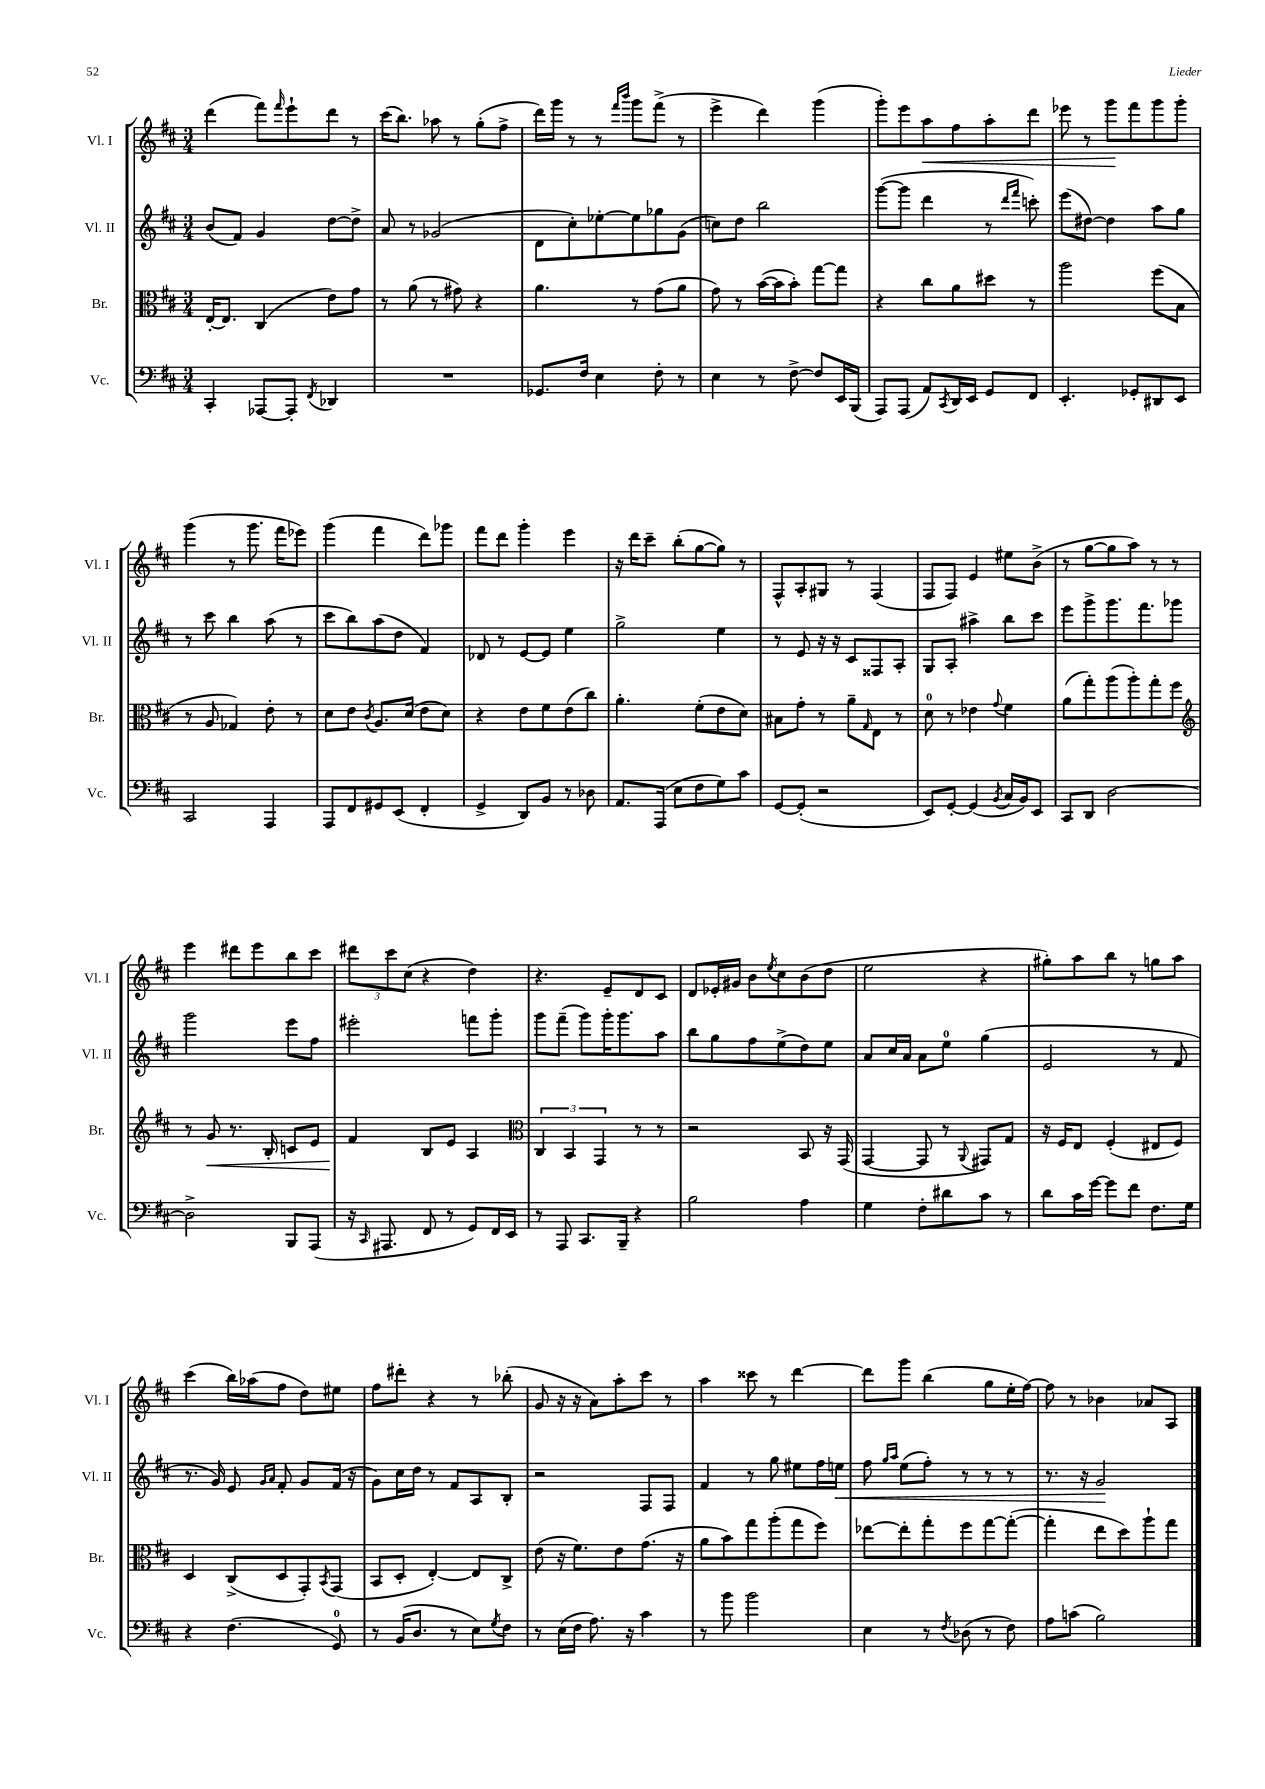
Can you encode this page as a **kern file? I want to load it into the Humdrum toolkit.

**kern	**kern	**kern	**kern
*staff4	*staff3	*staff2	*staff1
*clefF4	*clefC3	*clefG2	*clefG2
*k[f#c#]	*k[f#c#]	*k[f#c#]	*k[f#c#]
*M3/4	*M3/4	*M3/4	*M3/4
4CC#'	[16E'	(8b	(4ddd
.	8.E]	.	.
.	.	8f#)	.
[8AAA-	(4C#	4g	8fff#)
.	.	.	16qqfff#
8AAA-']	.	.	8eee`
8qFF#	.	.	.
4DD-	8e)	[8dd	8ddd
.	8g	8dd^]	8r
=	=	=	=
2.r	8r	8a	(16ccc#
.	.	.	8.bb)
.	(8a	8r	.
.	8r	(2g-	8aa-
.	8g#)	.	8r
.	4r	.	(8gg'
.	.	.	8ff#^
=	=	=	=
8.GG-	4.a	8d	16ddd)
.	.	.	16ggg
.	.	8cc#')	8r
16F#	.	.	.
4E	.	[8ee-'	8r
.	.	.	16qqfff#
.	.	.	16qqbbb
.	8r	8ee-]	8ggg
8F#'	(8g	8gg-	(8fff#^
8r	8a	(8g	8r
=	=	=	=
4E	8g)	8cc)	4eee^
.	8r	8dd	.
8r	([16b	2bb	4ddd)
.	16b]	.	.
[8F#^	8b')	.	.
8F#]	[8gg	.	(4ggg
16EE	8gg]	.	.
(16BBB	.	.	.
=	=	=	=
8AAA)	4r	([8ggg	8ggg')
(8AAA	.	8ggg]	8eee
8AA)	8cc#	4ddd	8aa
8qCC#	.	.	.
16DD	8a	.	8ff#
16EE	.	.	.
8GG	8dd#	8r	8aa'
.	.	16qqddd	.
.	.	16qqfff#	.
8FF#	8r	8ccc')	8ddd
=	=	=	=
4.EE'	2aa	(8eee	8eee-
.	.	[8dd#)	8r
.	.	4dd#]	8ggg
8GG-'	.	.	8fff#
8DD#	(8ff#	8aa	8ggg
8EE	8B	8gg	8ggg'
=	=	=	=
2CC#	8r	8r	(4ggg
.	8A	8ccc#	.
.	4G-)	4bb	8r
.	.	.	8.ggg
4AAA	8e'	(8aa	.
.	.	.	16fff#
.	8r	8r	8eee-)
=	=	=	=
8AAA	8d	8ccc#	(4ggg
8FF#	8e	8bb)	.
.	8qc#	.	.
8GG#	8.A	(8aa	4fff#
(8EE	.	8dd	.
.	(16d	.	.
4FF#'	8e	4f#)	8ddd)
.	8d)	.	8ggg-
=	=	=	=
4GG^	4r	8d-	8fff#
.	.	8r	8ddd
8DD)	8e	[8e	4ggg'
8BB	8f#	8e]	.
8r	(8e	4ee	4eee
8D-	8cc#)	.	.
=	=	=	=
8.AA	4.a'	2gg^	16r
.	.	.	16ddd
.	.	.	8ccc#~
(16AAA	.	.	.
8E	.	.	(8bb'
8F#	(8f#'	.	[8gg
8G)	8e	4ee	8gg])
8c#	8d)	.	8r
=	=	=	=
[8GG	8B#	8r	8F#^^
(8GG']	8g'	8e	8A'
2r	8r	16r	8G#
.	.	16r	.
.	8a~	8c#	8r
.	16qqG	.	.
.	8E	8F##	(4F#
.	8r	8A'	.
=	=	=	=
8EE)	8d	8G	8F#
[8GG'	8r	8A'	8F#)
(4GG]	4e-	4aa#^	4e
8qBB	8qqg	.	.
16C#	4f#	8bb	8ee#
16BB)	.	.	.
8EE	.	8ccc#	(8b^
=	=	=	=
8CC#	(8a	8eee	8r
8DD	8gg')	8ggg^	[8gg
[2D	(8aa	8.ggg	8gg]
.	8aa')	.	8aa)
.	.	8.fff#	.
.	8gg'	.	8r
.	8ff#	8ggg-	8r
=	=	=	=
*	*clefG2	*	*
2D^]	8r	2ggg	4eee
.	8g	.	.
.	8.r	.	8ddd#
.	.	.	8eee
.	16B'	.	.
8BBB	8c	8eee	8bb
(8AAA	8e	8ff#	8ccc#
=	=	=	=
16r	4f#	2eee#'	12ddd#
16qqCC#	.	.	.
8.AAA#	.	.	.
.	.	.	12ccc#
.	.	.	(12cc#
8FF#	8B	.	4r
8r	8e	.	.
8GG)	4A	8fff	4dd)
16FF#	.	8ggg'	.
16EE	.	.	.
=	=	=	=
*	*clefC3	*	*
8r	6C#	8ggg	4.r
8AAA	.	(8fff#~	.
.	6BB	.	.
8.CC#	.	8ggg)	.
.	6GG	.	.
.	.	16ggg'	8e~
16BBB~	.	8.ggg	.
4r	8r	.	8d
.	8r	8aa	8c#
=	=	=	=
2B	2r	8bb	8d
.	.	8gg	16e-'
.	.	.	16g#
.	.	8ff#	8b
.	.	.	8qee
.	.	(8ee^	8cc#
4A	8BB	8dd)	(8b
.	16r	8ee	8dd
.	(16GG	.	.
=	=	=	=
4G	[4GG	8a	2ee
.	.	16cc#	.
.	.	16a	.
8F#'	8GG]	8a	.
8d#	8r	8ee	.
.	8qqAA	.	.
8c#	8GG#)	(4gg	4r
8r	8G	.	.
=	=	=	=
8d	16r	2e	8gg#')
.	16F#	.	.
16c#	8E	.	8aa
[16g	.	.	.
8g]	(4F#'	.	8bb
8f#	.	.	8r
8.F#	8E#	8r	8gg
.	8F#)	8f#	8aa
16G	.	.	.
=	=	=	=
4r	4D	8.r	(4ccc#
.	.	16g)	.
(4.F#	(8C#^	8e	16bb)
.	.	.	(16aa-
.	.	16qqg	.
.	.	16qqa	.
.	8D	8f#'	8ff#
.	8GG')	8g	8dd)
.	8qBB	.	.
8GG)	(8GG	(16f#	8ee#
.	.	16r	.
=	=	=	=
8r	8BB	8g)	8ff#
(16BB	8D'	16cc#	8ddd#'
8.D	.	16dd	.
.	[4E')	8r	4r
8r	.	8f#	.
8E)	8E]	8A	8r
8qG	.	.	.
8F#	8C#^	8B'	(8bb-'
=	=	=	=
8r	(8e	2r	8g
(16E	16r	.	16r
16F#	8.f#)	.	16r
8.A)	.	.	8a)
.	8e	.	8aa'
16r	.	.	.
4c#	(8.g	8F#	8ccc#
.	.	8F#	8r
.	16r	.	.
=	=	=	=
8r	8a	4f#	4aa
8b	8b)	.	.
2b	8gg	8r	8ccc##
.	(8aa'	8gg	8r
.	8gg	8ee#	[4ddd
.	8ff#)	16ff#	.
.	.	16ee	.
=	=	=	=
4E	[8ee-	8ff#	8ddd]
.	.	16qqgg	.
.	.	16qqaa	.
.	8ee-']	(8ee	8ggg
8r	8gg'	8ff#')	(4bb
8qF#	.	.	.
(8D-	8ff#	8r	.
8r	[8gg	8r	8gg
8F#)	(8gg'_	8r	16ee'
.	.	.	[16ff#)
=	=	=	=
8A	4gg']	8.r	8ff#]
(8c	.	.	8r
.	.	16r	.
2B)	8ee	2g	4b-
.	8dd)	.	.
.	8aa`	.	8a-
.	8gg	.	8A
==	==	==	==
*-	*-	*-	*-
